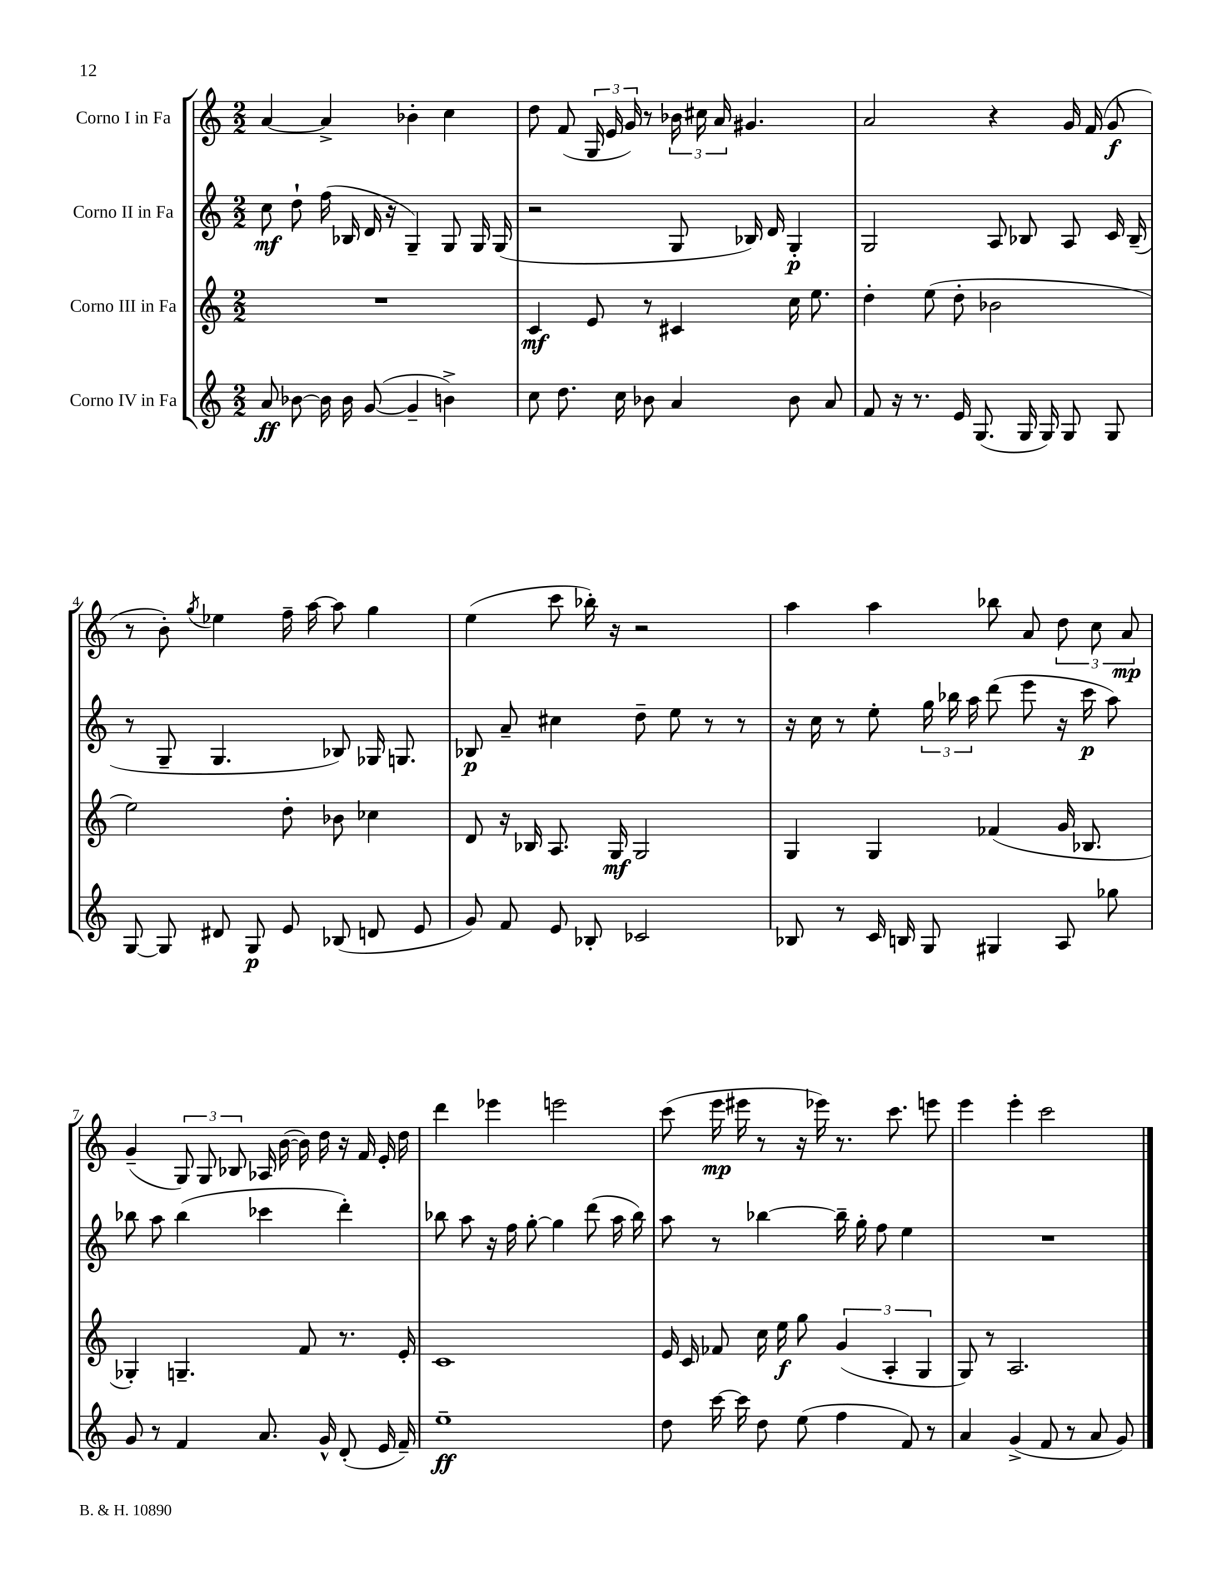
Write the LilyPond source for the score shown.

<<
\new StaffGroup <<
\new Staff = "s0" \with { instrumentName = "Corno I in Fa" } {
    \clef treble \key c \major \numericTimeSignature \time 2/2
    \autoBeamOff a'4~ a'4-> bes'4-. c''4 |
    d''8 f'8( \tuplet 3/2 { g16 e'16 g'16) } r8 \tuplet 3/2 { bes'16 cis''16 a'16 } gis'4. |
    a'2 r4 g'16 f'16( g'8\f |
    r8 b'8-.) \acciaccatura { g''8 } ees''4 f''16-- a''16~ a''8 g''4 |
    e''4( c'''8 bes''16-.) r16 r2 |
    a''4 a''4 bes''8 a'8 \tuplet 3/2 { d''8 c''8 a'8\mp } |
    g'4--( \tuplet 3/2 { g8) g8 bes8 } aes16 b'16~( b'16) d''16 r16 f'16 e'16-. d''16 |
    d'''4 ees'''4 e'''2 |
    c'''8( e'''16\mp eis'''16 r8 r16 ees'''16) r8. c'''8. e'''8 |
    e'''4 e'''4-. c'''2 \bar "|." |
}
\new Staff = "s1" \with { instrumentName = "Corno II in Fa" } {
    \clef treble \key c \major \numericTimeSignature \time 2/2
    \autoBeamOff c''8\mf d''8-! f''16( bes16 d'16 r16 g4--) g8 g16 g16( |
    r2 g8 bes16) d'16 g4-.\p |
    g2 a8 bes8 a8 c'16 bes16--( |
    r8 g8-- g4. bes8) ges16 g8. |
    bes8\p a'8-- cis''4 d''8-- e''8 r8 r8 |
    r16 c''16 r8 e''8-. \tuplet 3/2 { g''16 bes''16 a''16 } d'''8( e'''8 r16 c'''16\p a''8) |
    bes''8 a''8 bes''4( ces'''4 d'''4-.) |
    bes''8 a''8 r16 f''16 g''8~-. g''4 d'''8( a''16 bes''16) |
    a''8 r8 bes''4~ bes''16-- g''16-. f''8 e''4 |
    R1 \bar "|." |
}
\new Staff = "s2" \with { instrumentName = "Corno III in Fa" } {
    \clef treble \key c \major \numericTimeSignature \time 2/2
    \autoBeamOff R1 |
    c'4\mf e'8 r8 cis'4 c''16 e''8. |
    d''4-. e''8( d''8-. bes'2 |
    e''2) d''8-. bes'8 ces''4 |
    d'8 r16 bes16 a8. g16\mf g2 |
    g4 g4 fes'4( g'16 bes8. |
    ges4-.) g4.-- f'8 r8. e'16-. |
    c'1 |
    e'16 c'16 fes'8 c''16 e''16\f g''8 \tuplet 3/2 { g'4( a4-. g4 } |
    g8) r8 a2. \bar "|." |
}
\new Staff = "s3" \with { instrumentName = "Corno IV in Fa" } {
    \clef treble \key c \major \numericTimeSignature \time 2/2
    \autoBeamOff a'8\ff bes'8~ bes'16 bes'16 g'8~( g'4-- b'4->) |
    c''8 d''8. c''16 bes'8 a'4 bes'8 a'8 |
    f'8 r16 r8. e'16 g8.( g16 g16) g8 g8 |
    g8~ g8 dis'8 g8\p e'8 bes8( d'8 e'8 |
    g'8) f'8 e'8 bes8-. ces'2 |
    bes8 r8 c'16 b16 g8 gis4 a8 ges''8 |
    g'8 r8 f'4 a'8. g'16-^ d'8-.( e'16 f'16--) |
    e''1--\ff |
    d''8 c'''16~ c'''16 d''8 e''8( f''4 f'8) r8 |
    a'4 g'4->( f'8 r8 a'8 g'8) \bar "|." |
}
>>
>>
